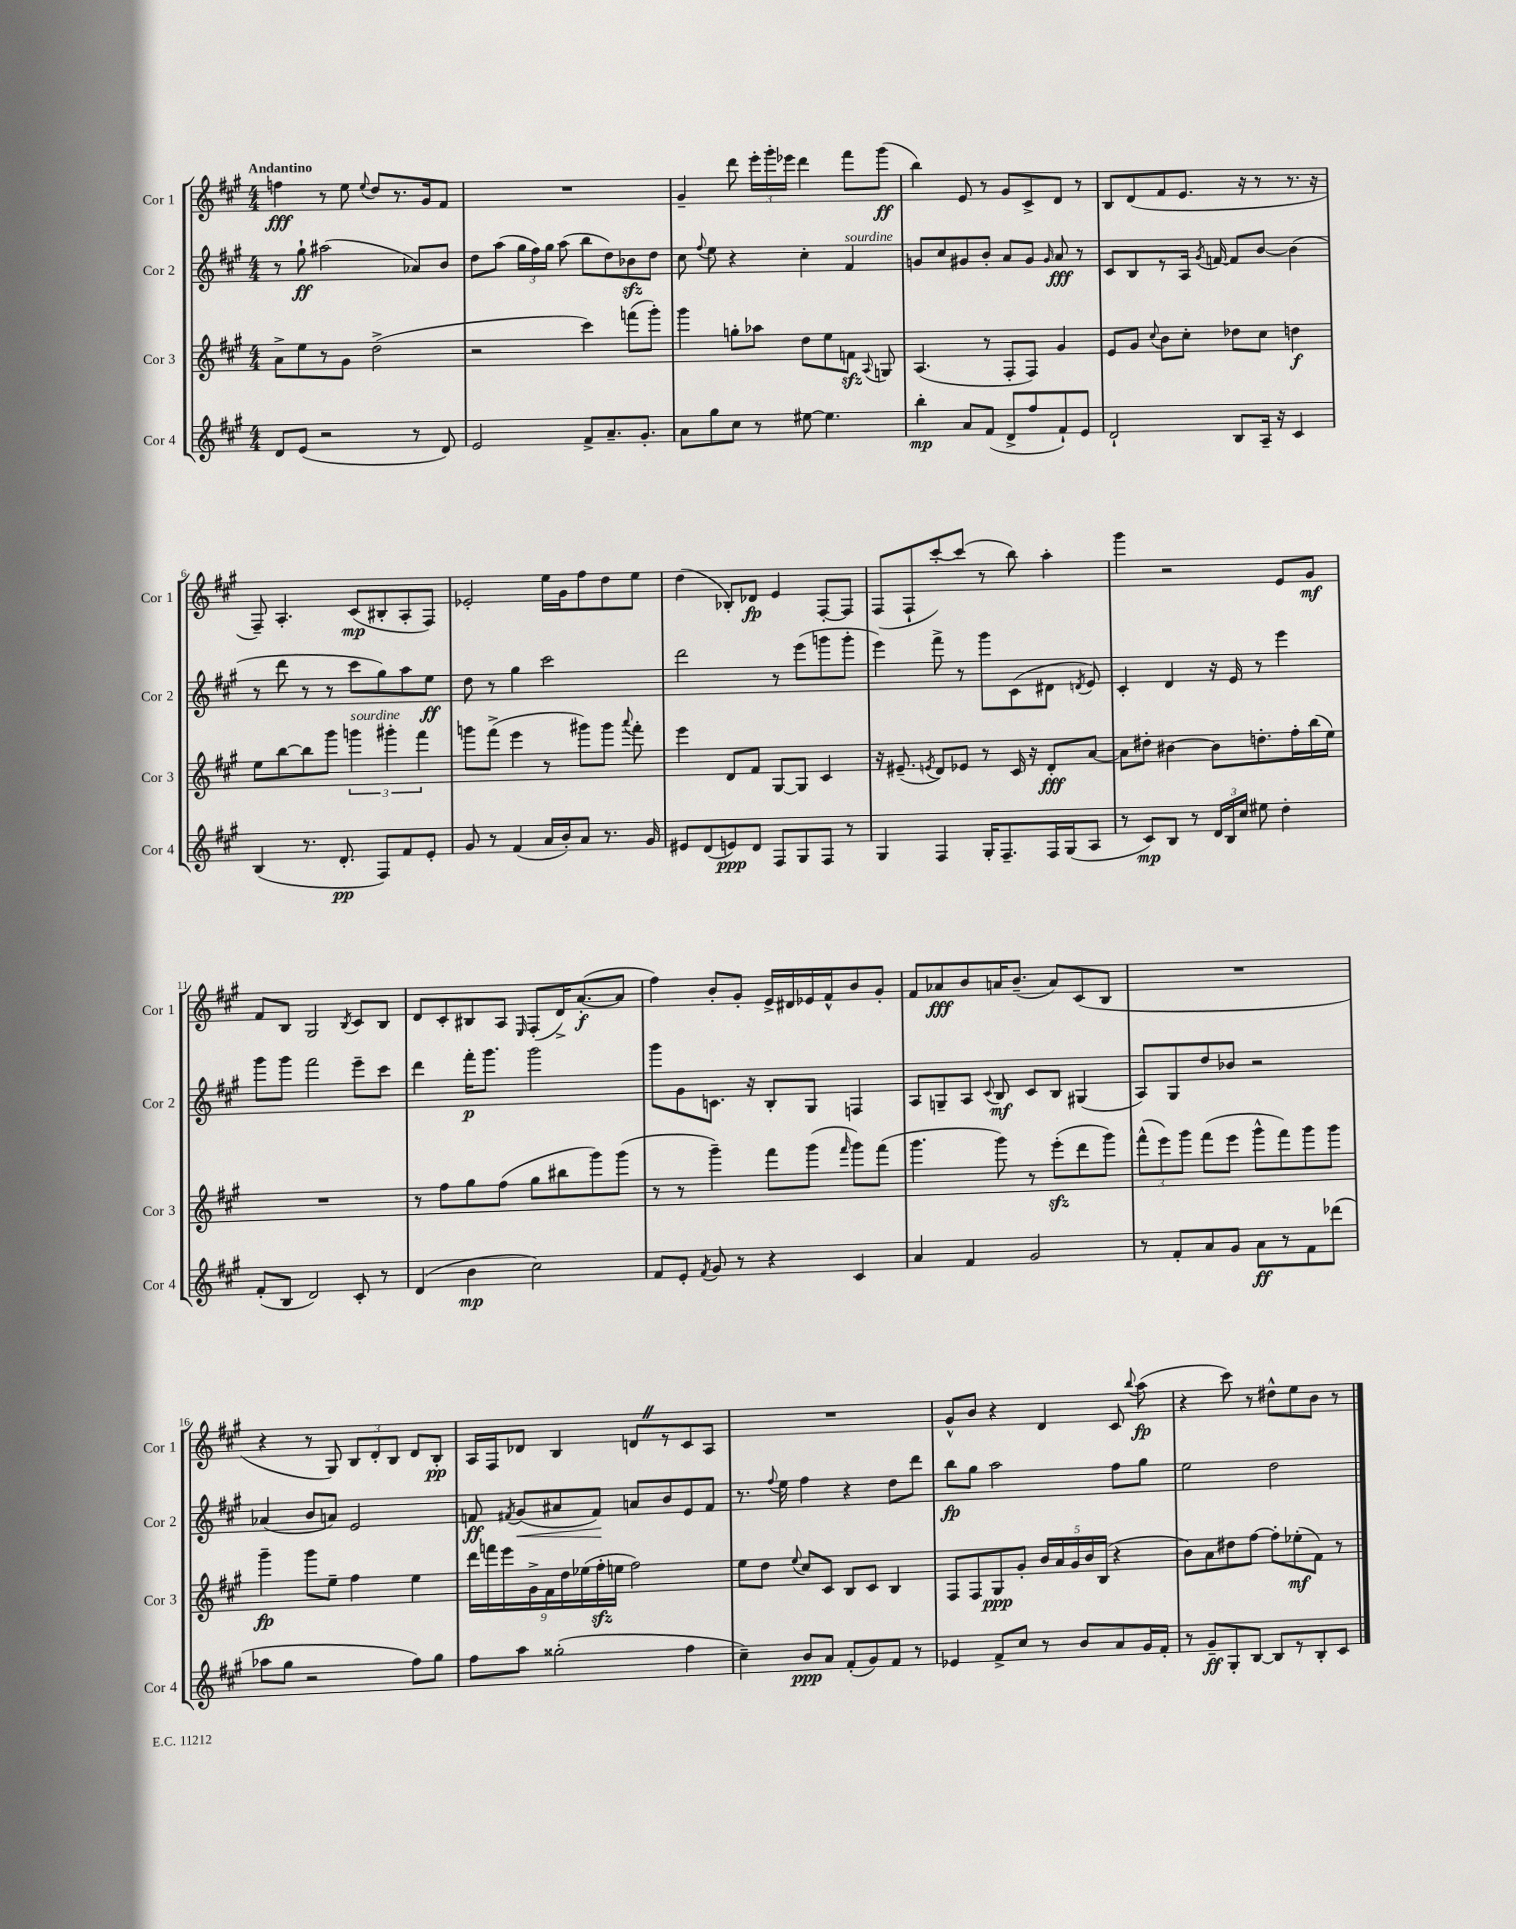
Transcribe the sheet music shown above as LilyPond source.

<<
\new StaffGroup <<
\new Staff = "s0" \with { instrumentName = "Cor 1" shortInstrumentName = "Cor 1" } {
    \clef treble \key a \major \numericTimeSignature \time 4/4 \tempo "Andantino"
    \autoBeamOff f''4\fff r8 e''8 \appoggiatura { e''8 } d''8[ r8. gis'16 fis'8] |
    R1 |
    gis'4-- d'''8 \tuplet 3/2 { e'''16[-. gis'''16-. ees'''16] } d'''4 fis'''8[ gis'''8]\ff( |
    b''4) e'8 r8 gis'8[ cis'8-> d'8] r8 |
    b8[ d'8( fis'8 e'8.] r16 r8 r8. r16 |
    fis8--) a4.-. cis'8[\mp( bis8-. a8-. fis8]) |
    ees'2-. e''16[ gis'16 fis''8 d''8 e''8] |
    d''4( bes8[-.) des'8]\fp e'4 fis8[~-. fis8] |
    fis8[( fis8-! cis'''8~-.) cis'''8]( r8 b''8) a''4-. |
    gis'''4 r2 e'8[ gis'8]\mf |
    fis'8[ b8] gis2 \acciaccatura { b8 } cis'8[ b8] |
    d'8[ cis'8-. bis8 a8] \grace { e16 } fis8[-.( d'16->) a'8.~-.\f( a'8] |
    fis''4) b'8[-. gis'8]-. e'16[-> dis'16 ees'16 fis'16-^ b'8 gis'8]-. |
    fis'8[ aes'8\fff b'8 a'16 b'8.]--( a'8[) cis'8( b8] |
    R1 |
    r4 r8 gis8) \tuplet 3/2 { b8[ d'8-. b8] } d'8[ b8]-.\pp |
    a16[ fis16 des'8] b4 d'8[ \once \override BreathingSign.text = \markup { \musicglyph "scripts.caesura.straight" } \breathe r8 cis'8 a8] |
    R1 |
    gis'8[-^ b'8] r4 d'4 cis'8 \appoggiatura { b''8 } a''8\fp( |
    r4 cis'''8) r8 dis''8[-^ e''8 b'8] r8 \bar "|." |
}
\new Staff = "s1" \with { instrumentName = "Cor 2" shortInstrumentName = "Cor 2" } {
    \clef treble \key a \major \numericTimeSignature \time 4/4
    \autoBeamOff r8 gis''8-!\ff ais''2( aes'8[) b'8] |
    d''8[ a''8]( \tuplet 3/2 { gis''16[ fis''16) gis''16] } a''8( b''8[ d''8) bes'8\sfz d''8] |
    cis''8 \appoggiatura { fis''8 } e''8 r4 cis''4-. fis'4^\markup { \italic "sourdine" } |
    g'8[ cis''8 gis'8 b'8]-. a'8[ gis'8] \grace { gis'16 } a'8\fff r8 |
    cis'8[ b8 r8 a16] \acciaccatura { gis'8 } f'16~ f'8[ b'8]~ b'4( |
    r8 d'''8 r8 r8 cis'''8[ gis''8) a''8 e''8]\ff |
    d''8 r8 gis''4 cis'''2 |
    d'''2 r8 e'''8[( g'''8 g'''8]-. |
    e'''4) fis'''8-> r8 gis'''8[ cis'8( dis'8] \acciaccatura { d'8 } e'8) |
    cis'4-. d'4 r16 e'16 r8 e'''4 |
    gis'''8[ gis'''8] fis'''2 e'''8[-- cis'''8] |
    d'''4 fis'''16[-.\p gis'''8.] gis'''2 |
    gis'''8[ gis'8 c'8.] r16 b8[-. gis8] f4 |
    a8[ g8-- a8] \appoggiatura { cis'8 } b8\mf cis'8[ b8] gis4( |
    a8[) gis8 d''8 bes'8] r2 |
    aes'4( b'8[ a'8]) e'2 |
    f'8\ff \acciaccatura { fis'8 } gis'8[\<( ais'8 fis'8]\!) a'8[ b'8 e'8 fis'8] |
    r8. \appoggiatura { fis''8 } e''16 fis''4 r4 d''8[ d'''8] |
    b''8[\fp gis''8] a''2 fis''8[ gis''8] |
    e''2 d''2 \bar "|." |
}
\new Staff = "s2" \with { instrumentName = "Cor 3" shortInstrumentName = "Cor 3" } {
    \clef treble \key a \major \numericTimeSignature \time 4/4
    \autoBeamOff a'8[-> e''8 r8 gis'8] d''2->( |
    r2 cis'''4) f'''8[( gis'''8]-.) |
    gis'''4 g''8[-. aes''8] d''8[ e''8 f'8]\sfz \appoggiatura { a8 } g8 |
    a4.( r8 fis8[-. fis8]) gis'4 |
    e'8[ gis'8] \appoggiatura { cis''8 } b'8[ cis''8]-. des''8[ cis''8] d''4\f |
    e''8[ b''8~ b''8 gis'''8] \tuplet 3/2 { g'''4^\markup { \italic "sourdine" } gis'''4-. fis'''4 } |
    g'''8[ fis'''8]->( e'''4 r8 gis'''8[) gis'''8] \appoggiatura { a'''8 } fis'''8-. |
    e'''4 d'8[ fis'8] gis8[~ gis8] cis'4 |
    r16 eis'8.--( \acciaccatura { e'8 } d'8[) ees'8] r8 cis'16 r16 d'8[-.\fff a'8]~ |
    a'8[ dis''8]-. bis'4~ bis'8[ d''8.-. fis''16-. b''16( e''16]) |
    R1 |
    r8 fis''8[ gis''8 fis''8]( gis''8[ bis''8 gis'''8) gis'''8]( |
    r8 r8 gis'''4--) fis'''8[ gis'''8]( \grace { fis'''16 } gis'''8[) fis'''8]( |
    gis'''4. gis'''8) r8 e'''8[-.\sfz( d'''8 gis'''8]) |
    \tuplet 3/2 { fis'''8[-^( e'''8) gis'''8] } fis'''8[( e'''8] gis'''8[-^ fis'''8) gis'''8 gis'''8] |
    gis'''4--\fp gis'''8[ e''8]-- fis''4 e''4 |
    \tuplet 9/8 { d'''16[ f'''16 e'''16 gis'16-> fis'16 d''16 ees''16( fis''16-.\sfz e''16] } fis''2) |
    e''8[ d''8] \appoggiatura { e''8 } cis''8[ cis'8] b8[ cis'8] b4 |
    fis8[ fis8 gis8\ppp gis'8]-. \tuplet 5/4 { b'16[ a'16 gis'16 b'16 b16]( } r4 |
    b'8[) a'8 dis''8 fis''8]~ fis''8[-. ees''8-.\mf( fis'8]) r8 \bar "|." |
}
\new Staff = "s3" \with { instrumentName = "Cor 4" shortInstrumentName = "Cor 4" } {
    \clef treble \key a \major \numericTimeSignature \time 4/4
    \autoBeamOff d'8[ e'8]( r2 r8 d'8) |
    e'2 fis'8[-> a'8.-- gis'8.]-. |
    a'8[ gis''8 cis''8] r8 eis''8~ eis''4. |
    b''4-.\mp a'8[ fis'8]( d'8[-> fis''8 fis'8-!) e'8] |
    d'2-! b8[ a16]-- r16 cis'4 |
    b4( r8. d'8.-.\pp fis8[) fis'8 e'8]-. |
    gis'8 r8 fis'4( a'16[ b'16-.) a'8] r8. gis'16 |
    eis'8[ d'8( e'8\ppp) d'8] fis8[ gis8 fis8] r8 |
    gis4 fis4 gis16[-. fis8.-- fis16 gis16( a8] |
    r8 cis'8[\mp) b8] r8 \tuplet 3/2 { d'16[ b16 cis''16] } eis''8 d''4-. |
    fis'8[-.( b8] d'2) cis'8-. r8 |
    d'4( b'4\mp cis''2) |
    fis'8[ e'8]-. \acciaccatura { fis'8 } gis'8 r8 r4 cis'4 |
    a'4 fis'4 gis'2 |
    r8 fis'8[-. a'8 gis'8] a'8[\ff r8 fis'8 des'''8]( |
    aes''8[ gis''8] r2 fis''8[) gis''8] |
    fis''8[ a''8] gisis''2-.( fis''4 |
    cis''4--) b'8[\ppp a'8] fis'8[-.( gis'8) fis'8] r8 |
    ees'4 fis'8[-> cis''8] r8 b'8[ a'8 gis'16 fis'16]-. |
    r8 gis'8[--\ff gis8-. b8]~ b8[ r8 b8-. cis'8] \bar "|." |
}
>>
>>
